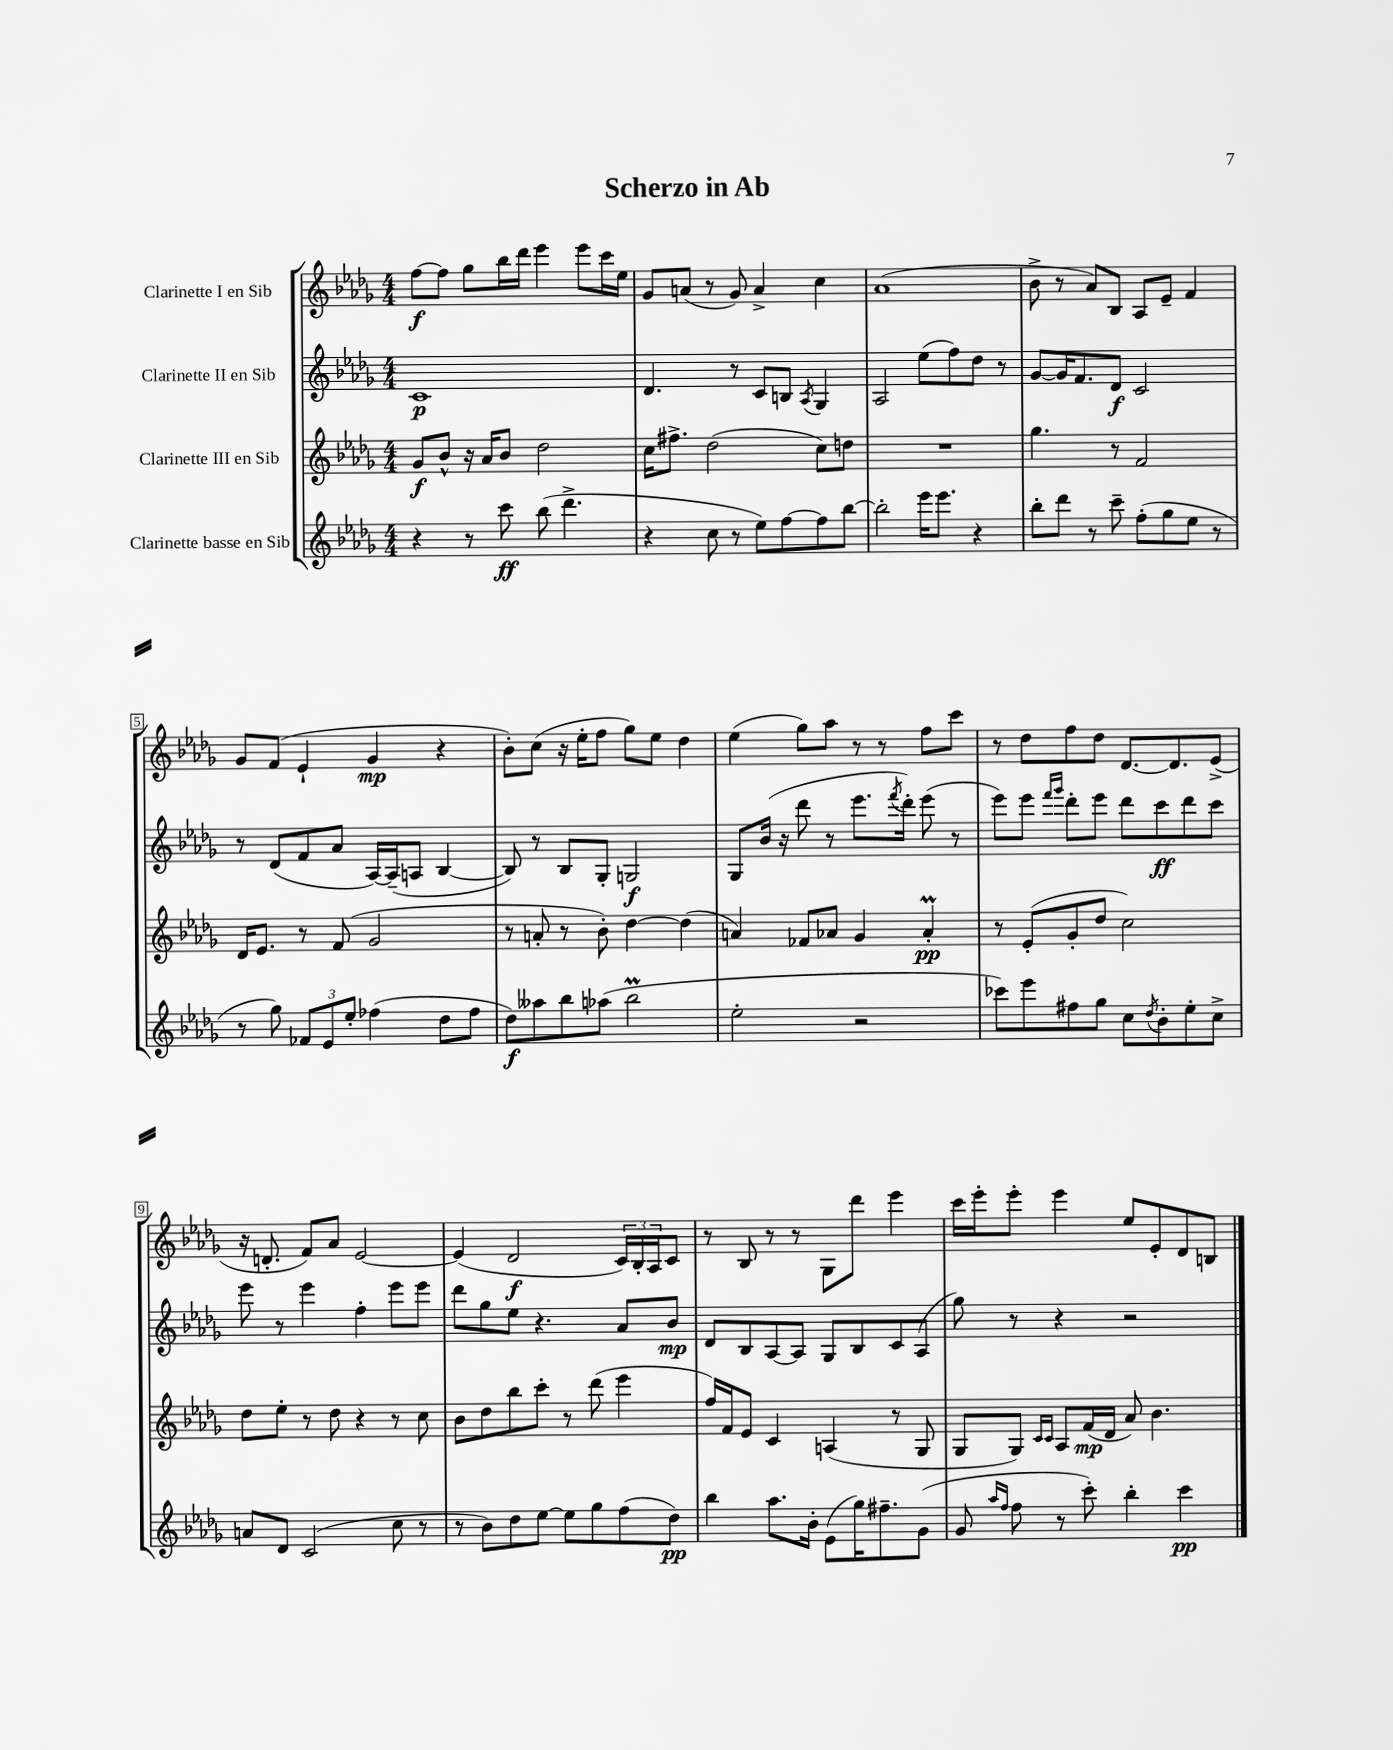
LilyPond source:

\header { title = "Scherzo in Ab" }
<<
\new StaffGroup <<
\new Staff = "s0" \with { instrumentName = "Clarinette I en Sib" } {
    \clef treble \key des \major \numericTimeSignature \time 4/4
    f''8~\f f''8 ges''8 bes''16 des'''16 ees'''4 ees'''8 c'''16 ees''16 |
    ges'8 a'8( r8 ges'8) a'4-> c''4 |
    aes'1( |
    bes'8-> r8 aes'8) bes8 aes8 ees'8-- f'4 |
    ges'8 f'8( ees'4-! ges'4\mp r4 |
    bes'8-.) c''8( r16 ees''16-. f''8 ges''8) ees''8 des''4 |
    ees''4( ges''8) aes''8 r8 r8 f''8 c'''8 |
    r8 des''8 f''8 des''8 des'8.~ des'8. ees'8->( |
    r16 d'8.-. f'8) aes'8 ees'2~ |
    ees'4( des'2\f \tuplet 3/2 { c'16) bes16-. aes16 } c'8 |
    r8 bes8 r8 r8 ges8 des'''8 ees'''4 |
    c'''16 ees'''16-. ees'''8-. ees'''4 ees''8 ees'8-. des'8 b8 \bar "|." |
}
\new Staff = "s1" \with { instrumentName = "Clarinette II en Sib" } {
    \clef treble \key des \major \numericTimeSignature \time 4/4
    c'1\p |
    des'4. r8 c'8 b8 \acciaccatura { aes8 } ges4 |
    aes2 ees''8( f''8) des''8 r8 |
    ges'8~ ges'16 f'8. des'8\f c'2 |
    r8 des'8( f'8 aes'8 aes16~) aes16--( a8 bes4~ |
    bes8) r8 bes8 ges8-. g2\f |
    ges8 bes'16( r16 des'''8 r8 ees'''8. \acciaccatura { f'''8 } des'''16-.) ees'''8( r8 |
    ees'''8) ees'''8 \grace { f'''16 ges'''16 } des'''8-. ees'''8 des'''8 c'''8\ff des'''8 c'''8 |
    ees'''8 r8 ees'''4 f''4-. ees'''8 ees'''8 |
    des'''8 ges''8 ees''8 r4. aes'8 bes'8\mp |
    des'8 bes8 aes8~ aes8 ges8 bes8 c'8 aes8( |
    ges''8) r8 r4 r2 \bar "|." |
}
\new Staff = "s2" \with { instrumentName = "Clarinette III en Sib" } {
    \clef treble \key des \major \numericTimeSignature \time 4/4
    ges'8\f bes'8-^ r16 aes'16 bes'8 des''2 |
    c''16 fis''8.-> des''2( c''8) d''8 |
    R1 |
    ges''4. r8 f'2 |
    des'16 ees'8. r8 f'8( ges'2 |
    r8 a'8-. r8 bes'8-.) des''4~ des''4( |
    a'4) fes'8 aes'8 ges'4 aes'4-.\prall\pp |
    r8 ees'8-.( ges'8-. des''8 c''2) |
    des''8 ees''8-. r8 des''8 r4 r8 c''8 |
    bes'8 des''8 bes''8 c'''8-. r8 des'''8( ees'''4 |
    f''16) f'16 ees'8 c'4 a4( r8 ges8 |
    ges8 ges8) \grace { c'16 c'16 } aes8 f'16\mp( des'16 aes'8) bes'4. \bar "|." |
}
\new Staff = "s3" \with { instrumentName = "Clarinette basse en Sib" } {
    \clef treble \key des \major \numericTimeSignature \time 4/4
    r4 r8 c'''8\ff bes''8( des'''4.-> |
    r4 c''8 r8 ees''8) f''8~ f''8 bes''8~ |
    bes''2-. ees'''16 ees'''8. r4 |
    bes''8-. des'''8 r8 c'''8-- f''8-.( ges''8 ees''8 r8 |
    r8 ges''8) \tuplet 3/2 { fes'8 ees'8 ees''8-. } fes''4( des''8 fes''8 |
    des''8\f) aeses''8 bes''8 aes''8( bes''2\prall |
    ees''2-. r2 |
    ces'''8) ees'''8 fis''8 ges''8 c''8 \acciaccatura { des''8 } bes'8-. ees''8-. c''8-> |
    a'8 des'8 c'2( c''8 r8 |
    r8 bes'8) des''8 ees''8~ ees''8 ges''8 f''8( des''8\pp) |
    bes''4 aes''8. bes'16-. ees'8( ges''16) fis''8.-- ges'8( |
    ges'8 \grace { aes''16 f''16 } f''8 r8 c'''8-.) bes''4-. c'''4\pp \bar "|." |
}
>>
>>
\layout { \context { \Score \override BarNumber.stencil = #(make-stencil-boxer 0.1 0.3 ly:text-interface::print) } }
